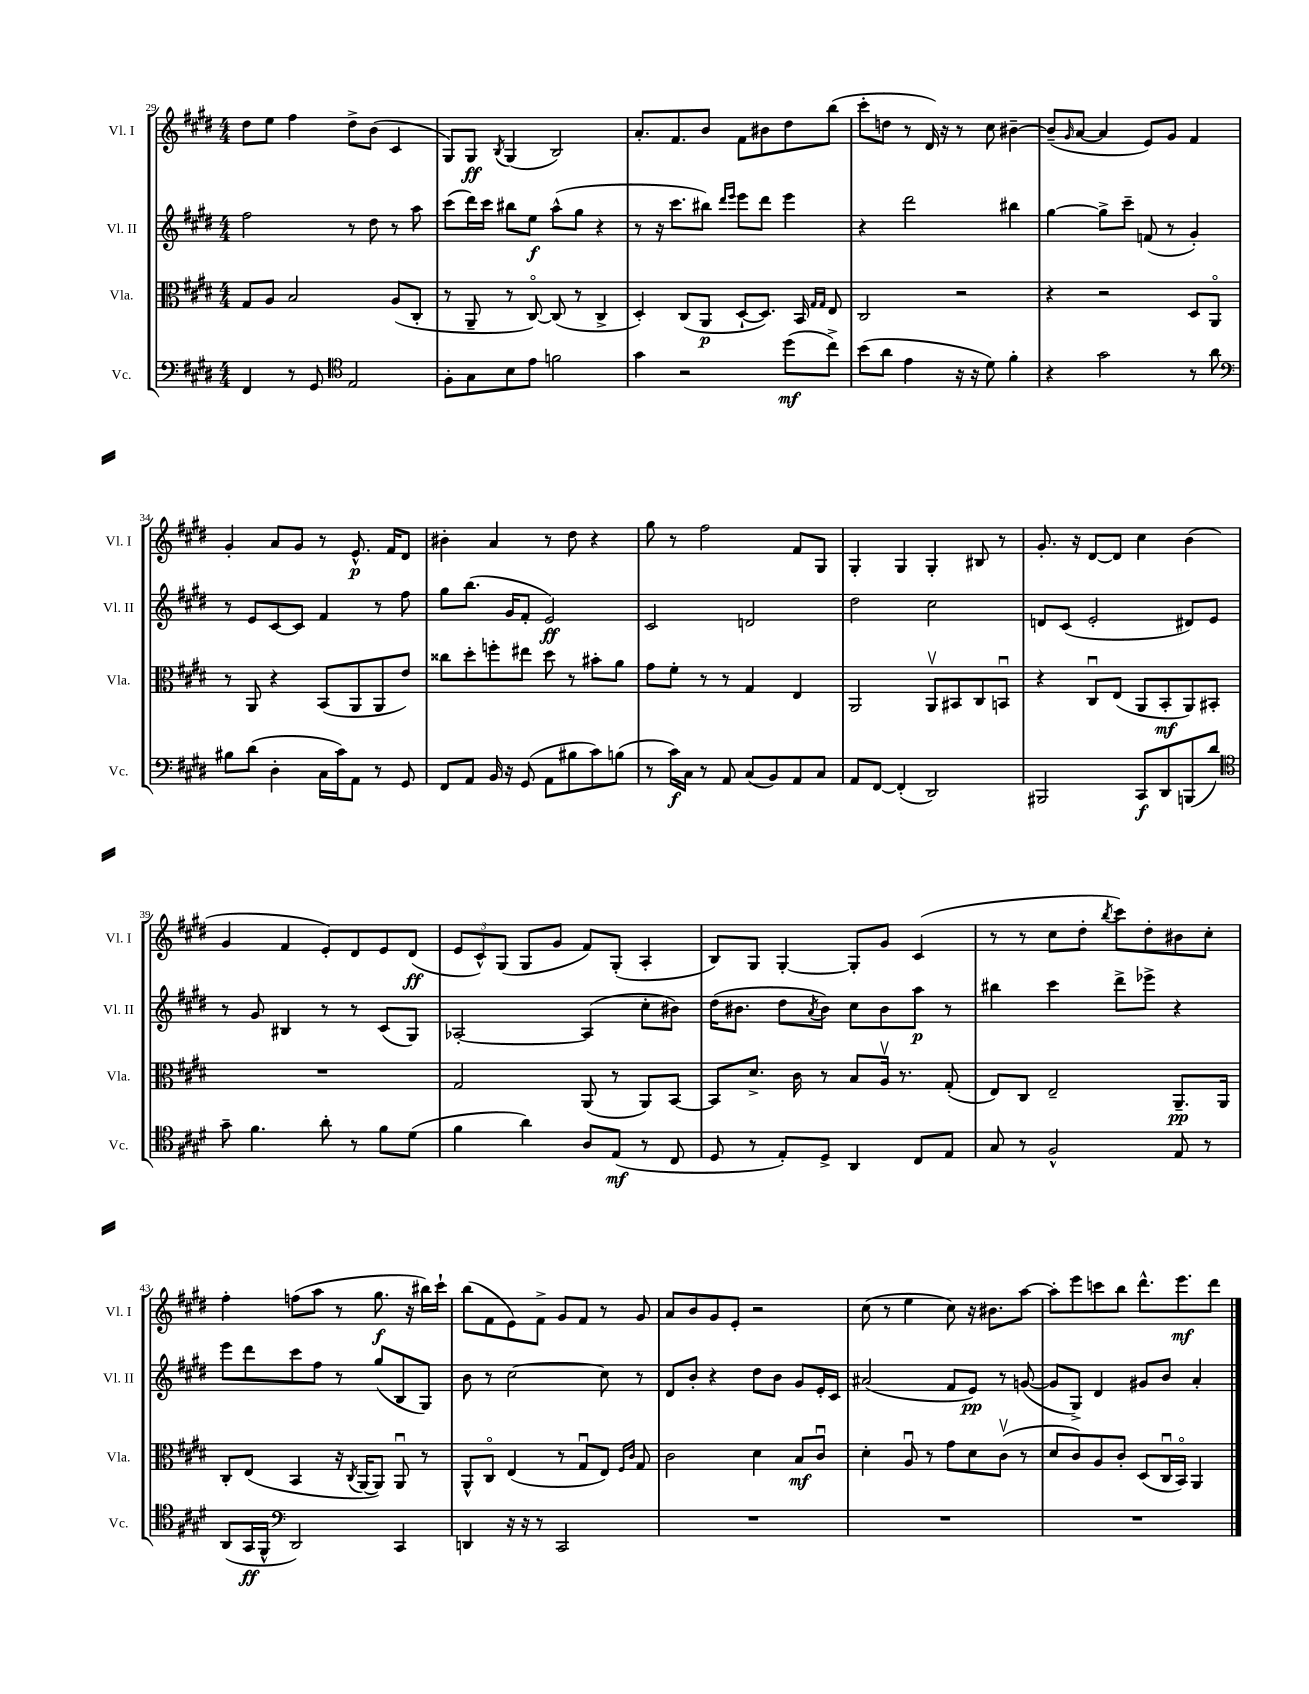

**kern	**kern	**kern	**kern
*staff4	*staff3	*staff2	*staff1
*clefF4	*clefC3	*clefG2	*clefG2
*k[f#c#g#d#]	*k[f#c#g#d#]	*k[f#c#g#d#]	*k[f#c#g#d#]
*M4/4	*M4/4	*M4/4	*M4/4
4FF#	8G#	2ff#	8dd#
.	8A	.	8ee
8r	2B	.	4ff#
8GG#	.	.	.
*clefC4	*	*	*
2E	.	8r	8dd#^
.	.	8dd#	(8b
.	(8A	8r	4c#
.	8C#'	8aa	.
=	=	=	=
8F#'	8r	(8ccc#	8G#)
8G#	8AA~	16ddd#)	8G#
.	.	16ccc#	.
.	.	.	8qB
8B	8r	8bb#	(4G#
8e	[8C#o)	8ee	.
2f	(8C#]	(8aa^^	2B)
.	8r	8gg#	.
.	4C#^	4r	.
=	=	=	=
4g#	4D#')	8r	8.a'
.	.	16r	.
.	.	8.ccc#	8.f#
2r	(8C#	.	.
.	8AA	8bb#)	8b
.	.	16qqddd#	.
.	.	16qqeee	.
.	[8D#`	8eee	8f#
.	8.D#])	8ddd#	8b#
(8dd#	.	4eee	8dd#
.	16BB	.	.
.	16qqG#	.	.
.	16qqG#	.	.
8cc#^)	8E	.	(8bb
=	=	=	=
(8b	2C#	4r	8ccc#'
8a	.	.	8dd
4e	.	2ddd#	8r
.	.	.	16d#)
.	.	.	16r
16r	2r	.	8r
16r	.	.	.
8d#)	.	.	8cc#
4f#'	.	4bb#	[4b#~
=	=	=	=
4r	4r	[4gg#	(8b#~]
.	.	.	16qqg#
.	.	.	[8a
2g#	2r	8gg#^]	4a]
.	.	8ccc#~	.
.	.	(8f	8e)
.	.	8r	8g#
8r	8D#	4g#')	4f#
8a	8AAo	.	.
=	=	=	=
*clefF4	*	*	*
8B#	8r	8r	4g#'
(8d#	8AA	8e	.
4D#'	4r	[8c#	8a
.	.	8c#]	8g#
16C#	(8BB	4f#	8r
16c#)	.	.	.
8AA	8AA	.	8.e^^
8r	8AA	8r	.
.	.	.	16f#
8GG#	8e)	8ff#	8d#
=	=	=	=
8FF#	8cc##	8gg#	4b#'
8AA	8dd#'	(8.bb	.
16BB	8ff'	.	4a
16r	.	16g#	.
(8GG#	8ee#	8f#'	.
8AA	8dd#	2e)	8r
8B#	8r	.	8dd#
8c#)	8b#'	.	4r
(8B	8a	.	.
=	=	=	=
8r	8g#	2c#	8gg#
16c#)	8f#'	.	8r
16C#	.	.	.
8r	8r	.	2ff#
8AA	8r	.	.
(8C#	4G#	2d	.
8BB)	.	.	.
8AA	4E	.	8f#
8C#	.	.	8G#
=	=	=	=
8AA	2AA	2dd#	4G#'
[8FF#	.	.	.
(4FF#']	.	.	4G#
2DD#)	8AAv	2cc#	4G#'
.	8BB#	.	.
.	8C#	.	8B#
.	8BBu	.	8r
=	=	=	=
2BBB#	4r	8d	8.g#'
.	.	(8c#	.
.	.	.	16r
.	8C#u	2e'	[8d#
.	(8E	.	8d#]
8CC#	8AA	.	4cc#
8DD#	8BB'	.	.
(8BBB	8AA)	8d#)	(4b
8d#)	8BB#'	8e	.
=	=	=	=
*clefC4	*	*	*
8g#~	1r	8r	4g#
4.f#	.	8g#	.
.	.	4B#	4f#
8a'	.	8r	8e')
8r	.	8r	8d#
8f#	.	(8c#	8e
(8d#	.	8G#)	(8d#
=	=	=	=
4f#	2G#	[2A-'	12e
.	.	.	12c#^^)
.	.	.	(12G#
4a)	.	.	8G#
.	.	.	8g#
8A	(8AA	(4A-]	8f#)
(8E	8r	.	(8G#'
8r	8AA)	8cc#'	4A'
8C#	[8BB	8b#)	.
=	=	=	=
8D#	8BB]	(16dd#	8B)
.	.	8.b#	.
8r	8.d#^	.	8G#
8E')	.	8dd#	[4G#'
.	16c#	.	.
.	.	8qa	.
8D#^	8r	8b#)	.
4AA	8B	8cc#	8G#']
.	16Av	8b#	8g#
.	8.r	.	.
8C#	.	8aa	(4c#
8E	(8G#'	8r	.
=	=	=	=
8G#	8E)	4bb#	8r
8r	8C#	.	8r
2F#^^	2E~	4ccc#	8cc#
.	.	.	8dd#'
.	.	.	8qbb
.	.	8ddd#^	8ccc#)
.	.	8eee-^	8dd#'
8E	8.AA~	4r	8b#
8r	.	.	8cc#'
.	16AA	.	.
=	=	=	=
(8AA	8C#'	8eee	4ff#'
16GG#	(8E	8ddd#	.
16FF#^^	.	.	.
*clefF4	*	*	*
2DD#)	4BB	8ccc#	(8ff
.	.	8ff#	8aa
.	16r	8r	8r
.	8qC#	.	.
.	[16AA	.	.
.	8AA])	(8gg#	8.gg#
4CC#	8AAu	8B	.
.	.	.	16r
.	8r	8G#)	16bb#)
.	.	.	16ccc#`
=	=	=	=
4DD	8AA^^	8b	(8bb
.	8C#o	8r	8f#
16r	(4E	[2cc#	8e)
16r	.	.	.
8r	.	.	8f#^
2CC#	8r	.	8g#
.	8G#u	.	8f#
.	8E)	8cc#]	8r
.	16qqF#	.	.
.	16qqc#	.	.
.	8G#	8r	8g#
=	=	=	=
1r	2c#	8d#	8a
.	.	8b'	8b
.	.	4r	8g#
.	.	.	8e'
.	4d#	8dd#	2r
.	.	8b	.
.	8B	8g#	.
.	8c#u	16e'	.
.	.	16c#	.
=	=	=	=
1r	4d#'	(2a#	(8cc#
.	.	.	8r
.	8Au	.	4ee
.	8r	.	.
.	8g#	8f#	8cc#)
.	8d#	8e)	16r
.	.	.	8.b#
.	(8c#v	8r	.
.	8r	([8g	[8aa
=	=	=	=
1r	8d#	8g]	8aa']
.	8c#)	8G#^)	8eee
.	8A	4d#	8ccc
.	8c#'	.	8bb
.	(8D#	8g#	8.ddd#^^
.	16C#u	8b	.
.	16BBo)	.	8.eee
.	4AA	4a'	.
.	.	.	8ddd#
==	==	==	==
*-	*-	*-	*-
